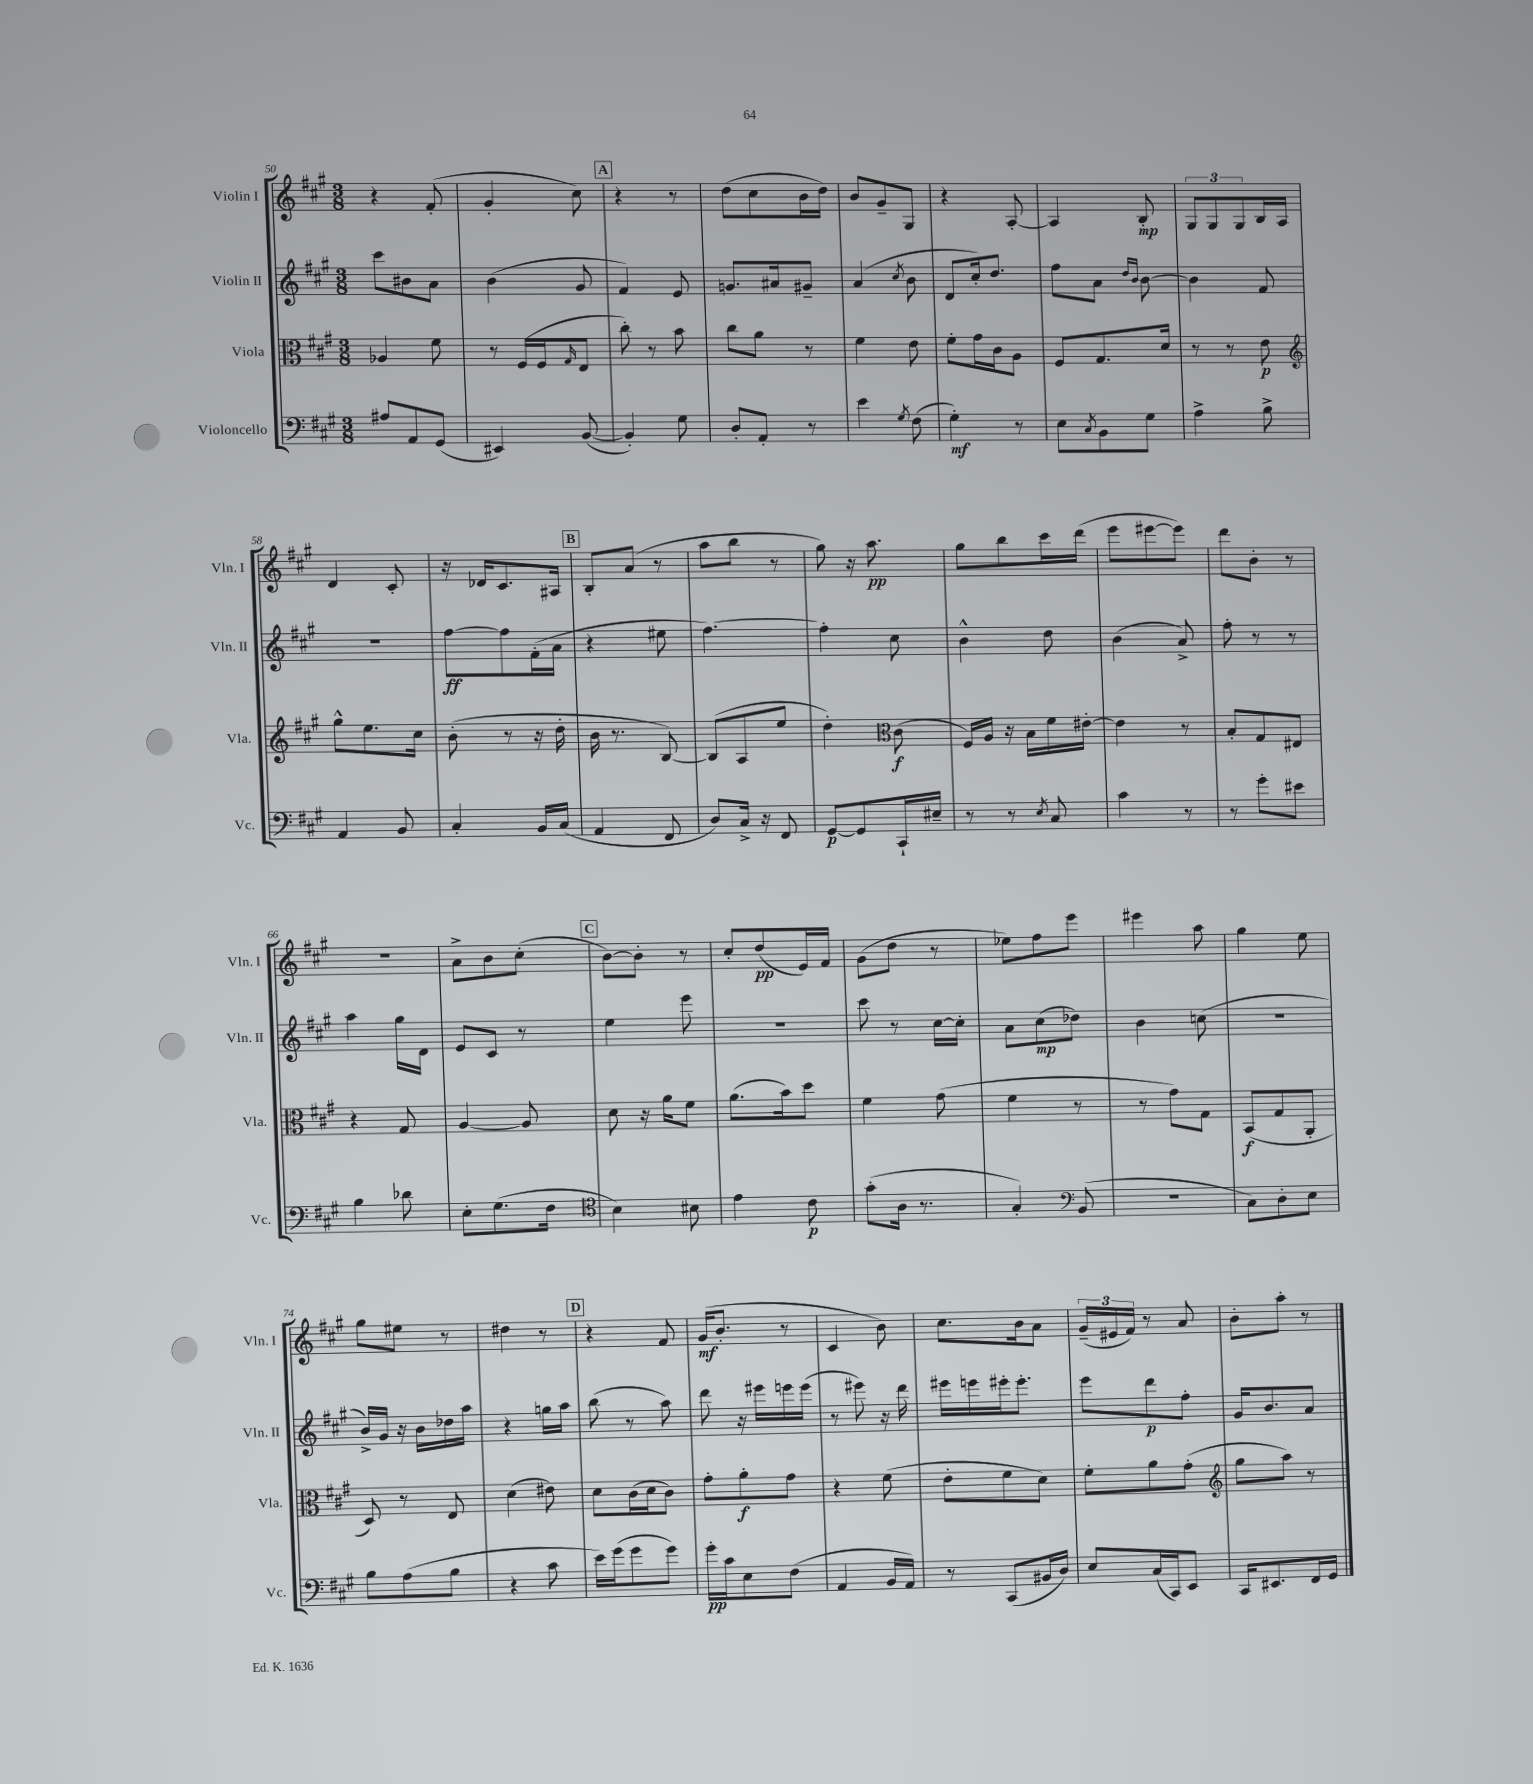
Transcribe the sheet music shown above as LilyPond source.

<<
\new StaffGroup <<
\new Staff = "s0" \with { instrumentName = "Violin I" shortInstrumentName = "Vln. I" } {
    \clef treble \key a \major \numericTimeSignature \time 3/8
    r4 fis'8-.( |
    gis'4-. cis''8) |
    \mark \markup { \box "A" } r4 r8 |
    d''8( cis''8 b'16 d''16) |
    b'8 gis'8-- gis8 |
    r4 a8~-. |
    a4 b8-.\mp |
    \tuplet 3/2 { gis8 gis8 gis8 } b16 a16 |
    d'4 cis'8-. |
    r16 des'16 cis'8. ais16 |
    \mark \markup { \box "B" } b8-. a'8( r8 |
    a''8 b''8 r8 |
    gis''8) r16 a''8.\pp |
    gis''8 b''8 cis'''16 d'''16( |
    e'''8 eis'''8~ eis'''8) |
    d'''8 b'8-. r8 |
    R4. |
    a'8-> b'8 cis''8-.( |
    \mark \markup { \box "C" } b'8~) b'8-. r8 |
    cis''8-. d''8\pp( e'16) fis'16 |
    gis'8( d''8 r8 |
    ees''8) fis''8 e'''8 |
    eis'''4 a''8 |
    gis''4 e''8 |
    gis''8 eis''8 r8 |
    dis''4 r8 |
    \mark \markup { \box "D" } r4 fis'8 |
    gis'16\mf( b'8.-. r8 |
    cis'4 b'8) |
    cis''8. b'16 a'8 |
    \tuplet 3/2 { gis'16--( eis'16 fis'16) } r8 a'8 |
    b'8-. a''8-. r8 \bar "|." |
}
\new Staff = "s1" \with { instrumentName = "Violin II" shortInstrumentName = "Vln. II" } {
    \clef treble \key a \major \numericTimeSignature \time 3/8
    cis'''8 bis'8 a'8 |
    b'4( gis'8 |
    \mark \markup { \box "A" } fis'4) e'8 |
    g'8. ais'16 gis'8-- |
    a'4( \acciaccatura { cis''8 } b'8 |
    d'8 cis''16-.) d''8. |
    fis''8 a'8 \grace { d''16 b'16 } b'8~ |
    b'4 fis'8 |
    R4. |
    fis''8~\ff fis''8 fis'16-.( a'16 |
    \mark \markup { \box "B" } r4 eis''8 |
    fis''4.~) |
    fis''4-. cis''8 |
    b'4-^ d''8 |
    b'4( a'8->) |
    fis''8-. r8 r8 |
    a''4 gis''16 d'16 |
    e'8 cis'8 r8 |
    \mark \markup { \box "C" } e''4 e'''8 |
    r4. |
    cis'''8 r8 cis''16~ cis''16-. |
    a'8 cis''8\mp( des''8) |
    b'4 c''8( |
    R4. |
    b'16->) gis'16 r16 b'16 des''16 a''16 |
    r4 g''16 a''16 |
    \mark \markup { \box "D" } b''8( r8 a''8) |
    d'''8 r16 eis'''16 e'''16 e'''16( |
    r8 eis'''8) r16 d'''16 |
    eis'''16 e'''16 eis'''16-. eis'''8.-. |
    e'''8 d'''8\p fis''8-. |
    gis'16 b'8. a'8 \bar "|." |
}
\new Staff = "s2" \with { instrumentName = "Viola" shortInstrumentName = "Vla." } {
    \clef alto \key a \major \numericTimeSignature \time 3/8
    aes4 fis'8 |
    r8 fis16( fis16 \grace { gis16 } e8 |
    \mark \markup { \box "A" } cis''8-.) r8 b'8 |
    cis''8 a'8 r8 |
    fis'4 e'8 |
    fis'8-. gis'16 cis'16 a8 |
    fis8 gis8. d'16 |
    r8 r8 e'8\p |
    \clef treble gis''8-^ e''8. cis''16 |
    b'8-.( r8 r16 d''16-. |
    \mark \markup { \box "B" } b'16 r8. b8~) |
    b8( a8 e''8 |
    d''4-.) \clef alto cis'8\f( |
    fis16) a16 r16 b16 fis'16 eis'16~-. |
    eis'4 r8 |
    b8-. gis8 eis8 |
    r4 gis8 |
    a4~ a8 |
    \mark \markup { \box "C" } d'8 r16 a'16 fis'8 |
    a'8.( b'16) d''8 |
    fis'4 gis'8( |
    fis'4 r8 |
    r8 gis'8) gis8 |
    b,8\f( gis8 a,8-. |
    d8) r8 e8 |
    d'4( eis'8) |
    \mark \markup { \box "D" } d'8 cis'16( d'16 cis'8) |
    gis'8-. a'8-.\f gis'8 |
    r4 fis'8( |
    e'8-. fis'8 d'8) |
    fis'8-. a'8 gis'8-.( |
    \clef treble gis''8 a''8) r8 \bar "|." |
}
\new Staff = "s3" \with { instrumentName = "Violoncello" shortInstrumentName = "Vc." } {
    \clef bass \key a \major \numericTimeSignature \time 3/8
    ais8 a,8 gis,8( |
    eis,4) b,8~( |
    \mark \markup { \box "A" } b,4-.) gis8 |
    d8-. a,8-. r8 |
    e'4 \acciaccatura { gis8 } fis8( |
    gis4-.\mf) r8 |
    e8 \acciaccatura { cis8 } b,8 gis8 |
    a4-> b8-> |
    a,4 b,8 |
    cis4-. b,16 cis16( |
    \mark \markup { \box "B" } a,4 fis,8 |
    d8) cis16-> r16 fis,8 |
    gis,8~\p gis,8 cis,16-! eis16-- |
    r8 r8 \acciaccatura { e8 } cis8 |
    cis'4 r8 |
    r8 gis'8-. eis'8 |
    b4 des'8 |
    e8-. gis8.( fis16 |
    \mark \markup { \box "C" } \clef tenor b4) bis8 |
    e'4 cis'8\p |
    gis'8-.( a16 r8. |
    gis4-.) \clef bass b,8( |
    R4. |
    cis8) d8-. e8 |
    b8 a8( b8 |
    r4 cis'8 |
    \mark \markup { \box "D" } e'16) gis'16( gis'8 gis'8) |
    gis'16-.\pp cis'16 e8 fis8( |
    a,4 b,16 a,16) |
    r8 cis,8( bis,16 d16) |
    e8 cis16( cis,16) e,8 |
    cis,16 eis,8. fis,16 gis,16 \bar "|." |
}
>>
>>
\layout { \context { \Score currentBarNumber = #50 } }
